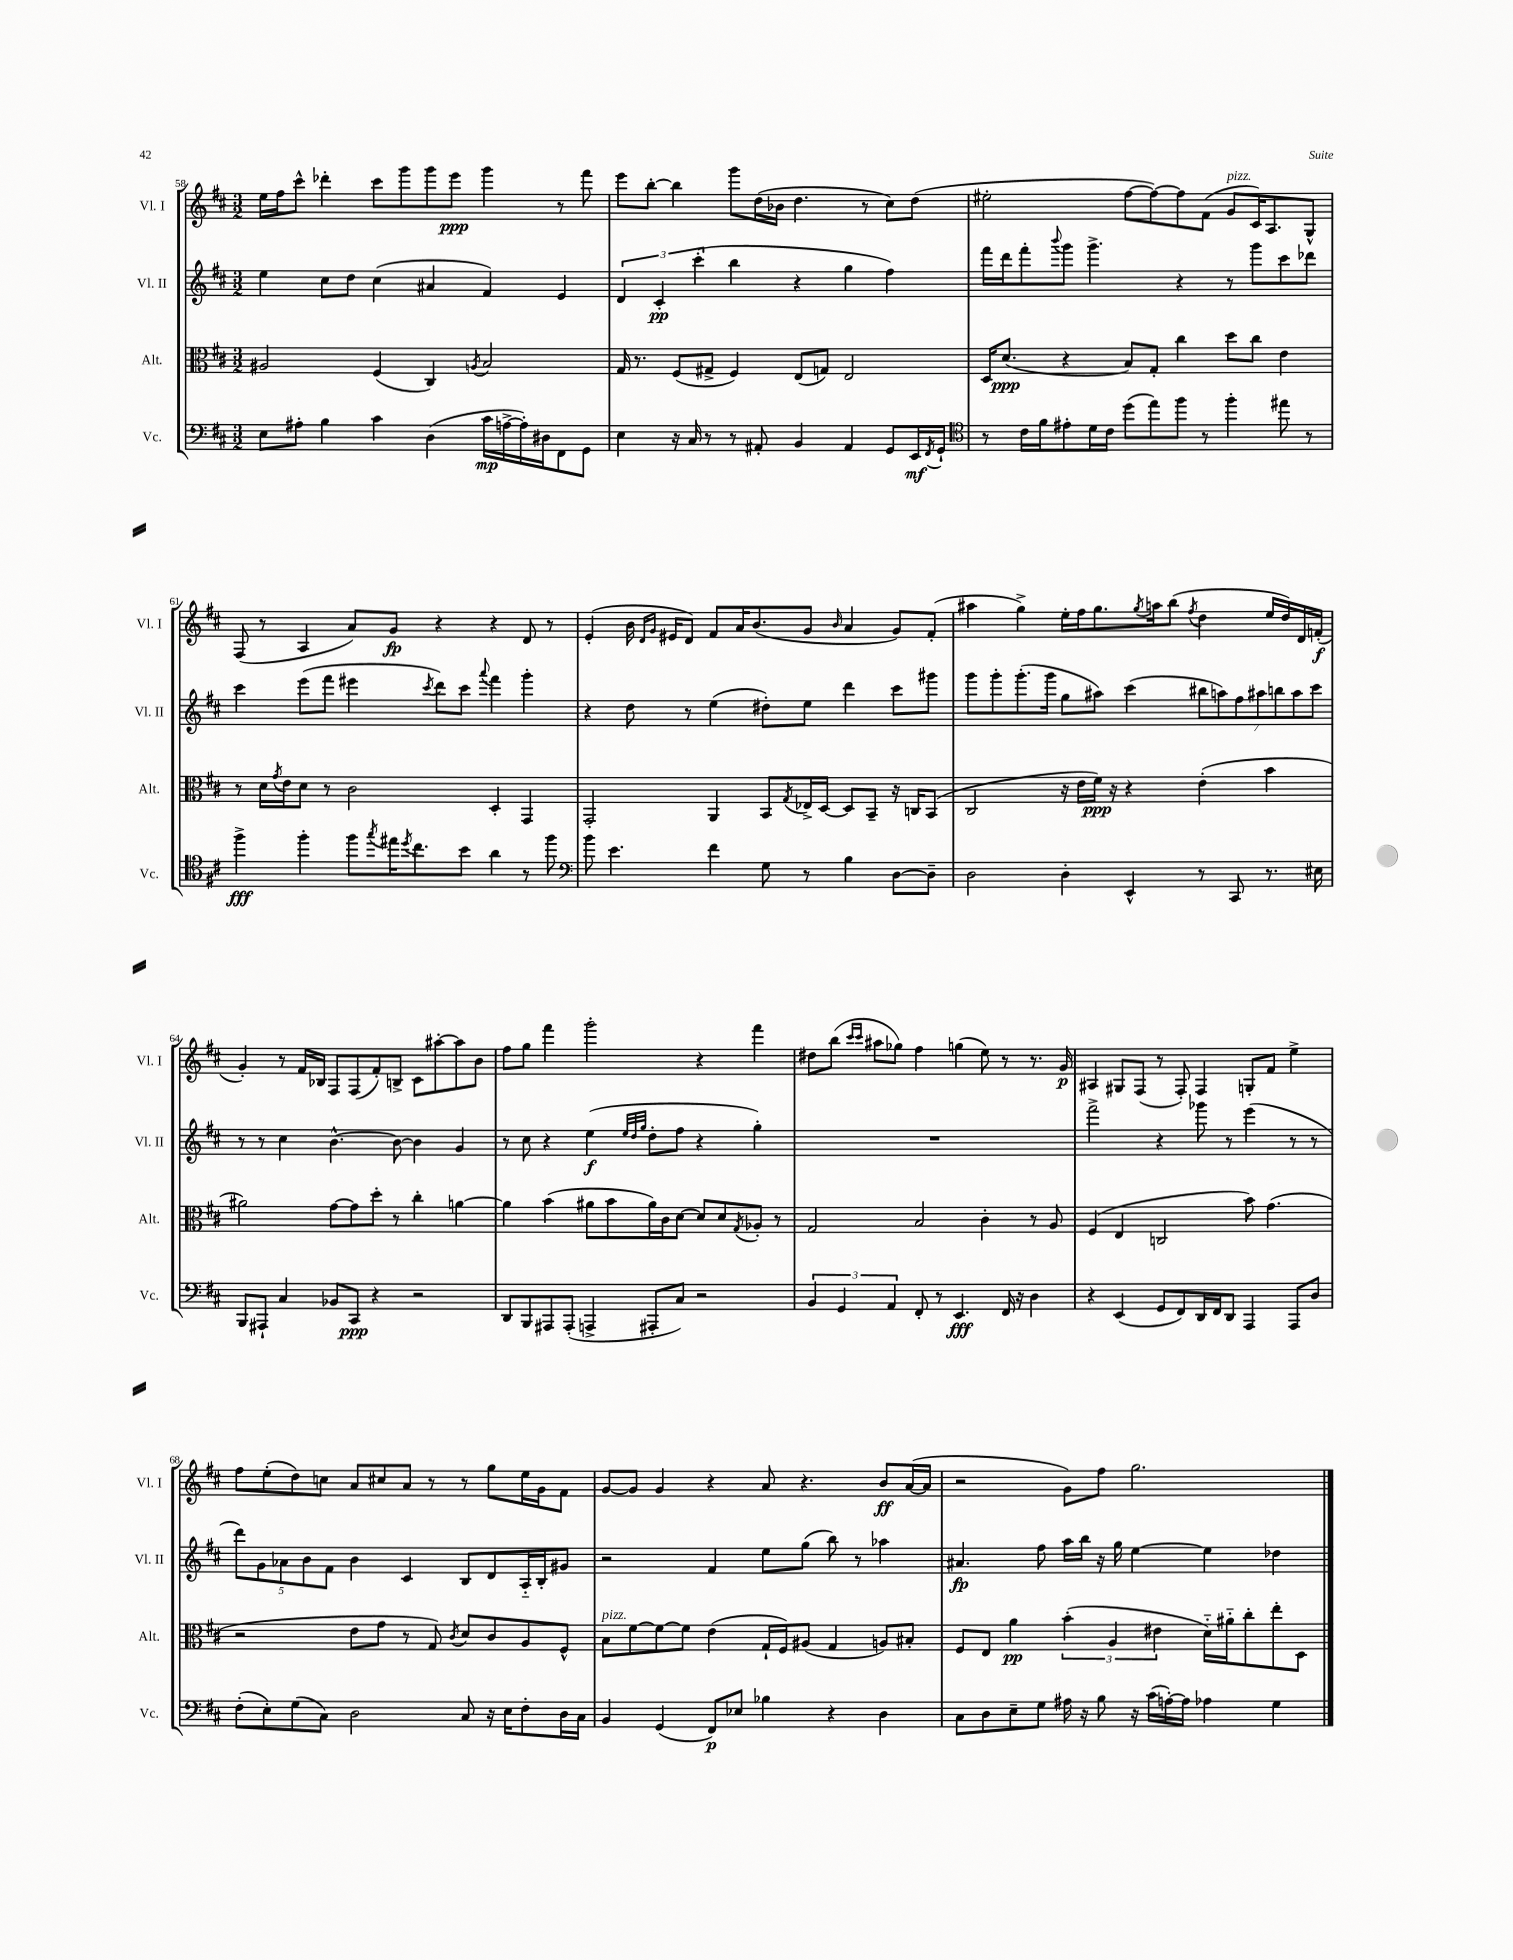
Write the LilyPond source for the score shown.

<<
\new StaffGroup <<
\new Staff = "s0" \with { instrumentName = "Vl. I" shortInstrumentName = "Vl. I" } {
    \clef treble \key d \major \numericTimeSignature \time 3/2
    e''16 fis''16 cis'''8-^ des'''4-. cis'''8 g'''8 g'''8 e'''8\ppp g'''4 r8 fis'''8 |
    e'''8 b''8~-. b''4 g'''8 d''16( bes'16 d''4. r8 cis''8) d''8( |
    eis''2-. fis''8~ fis''8~) fis''8 fis'8( g'8^\markup { \italic "pizz." } cis'16) a8. g8-^ |
    fis8( r8 a4 a'8) g'8\fp r4 r4 d'8 r8 |
    e'4-.( b'16 \grace { d'16 g'16 } eis'16 d'8) fis'8 a'16 b'8.( g'8 \grace { b'16 } a'4 g'8) fis'8-.( |
    ais''4 g''4->) e''16-. fis''16 g''8. \acciaccatura { g''8 } a''16 b''8( \acciaccatura { fis''8 } d''4 e''16 d''16) d'16 f'16-.\f( |
    g'4-.) r8 fis'16 bes16 fis8 fis8( fis'8-.) b8-> cis'8 ais''8~-. ais''8 b'8 |
    fis''8 g''8 fis'''4 g'''2-. r4 fis'''4 |
    dis''8 b''8( \grace { cis'''16 cis'''16 } ais''8 ges''8) fis''4 g''4( e''8) r8 r8. g'16\p |
    ais4 gis8 fis8( r8 fis8-.) fis4 g8-. fis'8 e''4-> |
    fis''8 e''8-.( d''8) c''8 a'8 cis''8 a'8 r8 r8 g''8 e''16 g'16 fis'8 |
    g'8~ g'8 g'4 r4 a'8 r4. b'8\ff a'16~( a'16 |
    r2 g'8) fis''8 g''2. \bar "|." |
}
\new Staff = "s1" \with { instrumentName = "Vl. II" shortInstrumentName = "Vl. II" } {
    \clef treble \key d \major \numericTimeSignature \time 3/2
    e''4 cis''8 d''8 cis''4( ais'4 fis'4) e'4 |
    \tuplet 3/2 { d'4 cis'4-.\pp cis'''4-.( } b''4 r4 g''4 fis''4) |
    fis'''16 d'''16 fis'''8-. \appoggiatura { b'''8 } g'''8 g'''4.-> r4 r8 g'''8 cis'''8 des'''8 |
    cis'''4 e'''8( fis'''8 eis'''4 \acciaccatura { cis'''8 } d'''8) cis'''8 \appoggiatura { a'''8 } fis'''4 g'''4-. |
    r4 d''8 r8 e''4( dis''8-.) e''8 d'''4 cis'''8 gis'''8 |
    g'''8 g'''8-. g'''8.-.( g'''16 g''8 ais''8) cis'''4( \tuplet 7/4 { bis''8 a''8) fis''8 ais''8 b''8 ais''8 cis'''8 } |
    r8 r8 cis''4 b'4.~-^ b'8~ b'4 g'4 |
    r8 cis''8 r4 e''4\f( \grace { e''32 d''32 g''32 } d''8-. fis''8 r4 g''4-.) |
    R1. |
    fis'''2-> r4 ges'''8 r8 e'''4( r8 r8 |
    \tuplet 5/4 { d'''8) g'8 aes'8 b'8 fis'8 } b'4 cis'4 b8 d'8 a16-_ b16-. gis'8 |
    r2 fis'4 e''8 g''8( b''8) r8 aes''4 |
    ais'4.\fp fis''8 a''16 b''16 r16 g''16 e''4~ e''4 des''4 \bar "|." |
}
\new Staff = "s2" \with { instrumentName = "Alt." shortInstrumentName = "Alt." } {
    \clef alto \key d \major \numericTimeSignature \time 3/2
    ais2 fis4( cis4) \acciaccatura { a8 } b2 |
    g16 r8. fis8( gis8-> fis4) e8( g8) e2 |
    d16 d'8.\ppp( r4 b8) g8-. cis''4 d''8 cis''8 e'4 |
    r8 d'16 \acciaccatura { g'8 } e'16 d'8 r8 cis'2 d4-. g,4 |
    g,2-. a,4 b,8 \acciaccatura { g8 } ees16-> d16~ d8 b,8-- r16 c16 b,8( |
    cis2 r16 e'16 fis'16\ppp) r16 r4 e'4-.( b'4 |
    ais'2) g'8~ g'8 d''8-. r8 cis''4-. a'4~ |
    a'4 b'4( ais'8 b'8 ais'16) cis'16 d'8~ d'8 d'8 \acciaccatura { g8 } aes8-. r8 |
    g2 b2 cis'4-. r8 a8 |
    fis4( e4 c2 b'8) g'4.( |
    r2 e'8 g'8 r8 g8) \acciaccatura { cis'8 } d'8 cis'8 a8 fis8-^ |
    b8^\markup { \italic "pizz." } fis'8~ fis'8~ fis'8 e'4( g16-! fis16) ais8( g4 a8) bis8-. |
    fis8 e8 a'4\pp \tuplet 3/2 { b'4-.( a4 eis'4 } d'16-_) ais'16-_ cis''8-. e''8-. d8 \bar "|." |
}
\new Staff = "s3" \with { instrumentName = "Vc." shortInstrumentName = "Vc." } {
    \clef bass \key d \major \numericTimeSignature \time 3/2
    e8 ais8-. b4 cis'4 d4( cis'16\mp a16~-> a16-.) dis16 fis,8 g,8 |
    e4 r16 cis16 r8 r8 ais,8-. b,4 ais,4 g,8 e,16\mf \acciaccatura { fis,8 } g,16-! |
    \clef tenor r8 cis'16 fis'16 eis'8-. d'16 cis'16 d''8( e''8) fis''8 r8 fis''4-. eis''8 r8 |
    fis''4->\fff fis''4-. fis''8 \acciaccatura { g''8 } eis''16 \acciaccatura { d''8 } cis''8. b'8 a'4 r8 fis''8 |
    \clef bass b'8 e'4. fis'4 g8 r8 b4 d8~ d8-- |
    d2 d4-. e,4-^ r8 cis,8 r8. eis16 |
    b,,8 ais,,8-! cis4 bes,8 cis,8\ppp r4 r2 |
    d,8 b,,8 ais,,8 ais,,8-.( a,,4-> ais,,8-. cis8) r2 |
    \tuplet 3/2 { b,4 g,4 a,4 } fis,8-. r8 e,4.\fff fis,16 r16 d4 |
    r4 e,4( g,8 fis,8) d,16 fis,16 d,8 a,,4 a,,8 d8 |
    fis8-.( e8-.) g8( cis8) d2 cis8 r16 e16 fis8-. d16 cis16 |
    b,4 g,4( fis,8\p) ees8 bes4 r4 d4 |
    cis8 d8 e8-- g8 ais16 r16 b8 r16 cis'16( a16~-.) a16 aes4 g4 \bar "|." |
}
>>
>>
\layout { \context { \Score currentBarNumber = #58 } }
